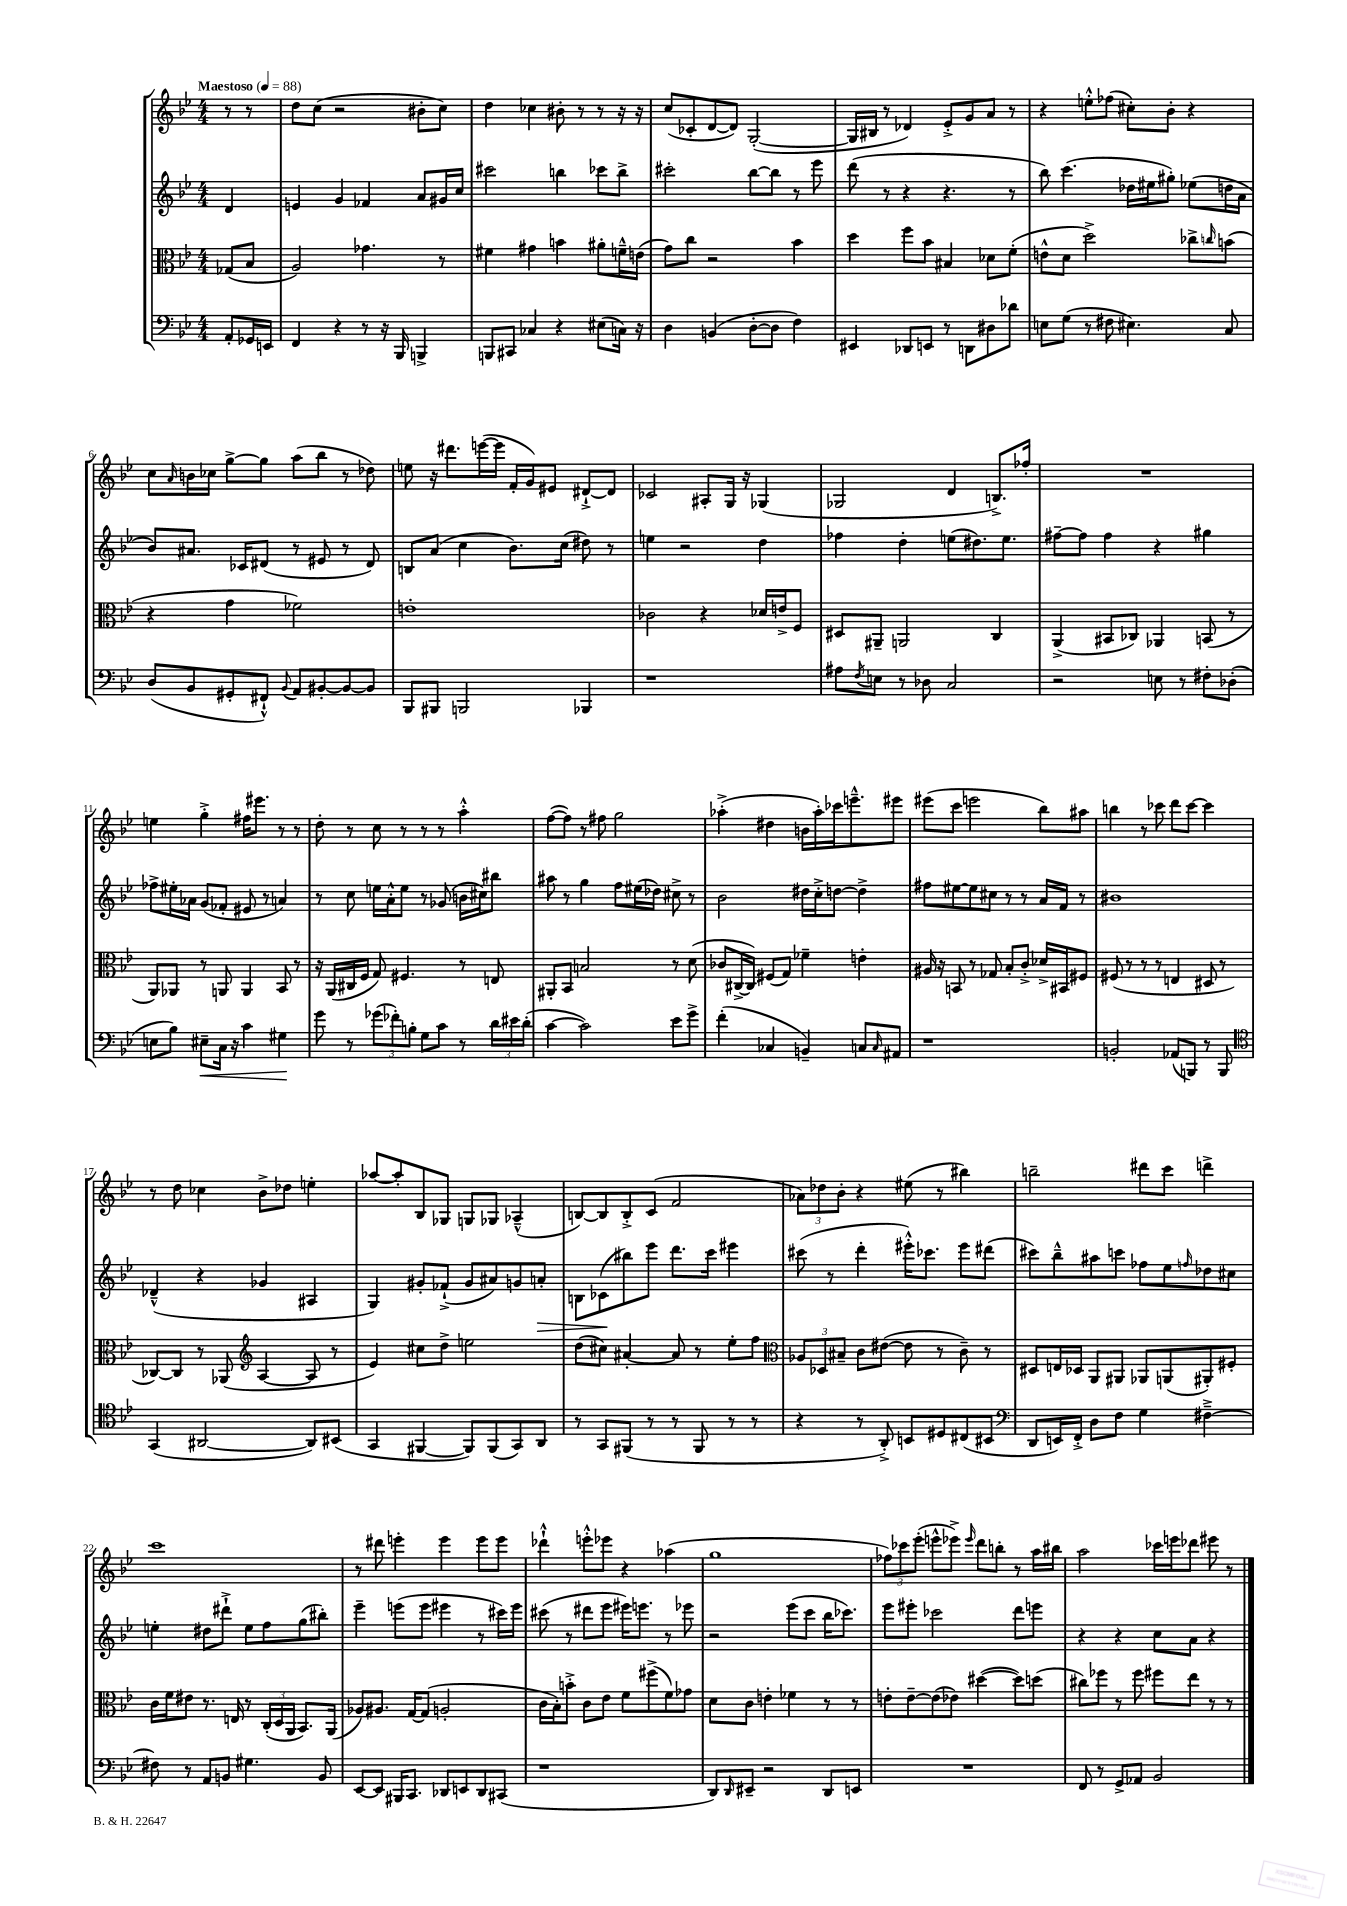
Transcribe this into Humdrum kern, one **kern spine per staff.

**kern	**kern	**kern	**kern
*staff4	*staff3	*staff2	*staff1
*clefF4	*clefC3	*clefG2	*clefG2
*k[b-e-]	*k[b-e-]	*k[b-e-]	*k[b-e-]
*M4/4	*M4/4	*M4/4	*M4/4
*MM88	*MM88	*MM88	*MM88
8AA'	(8G-	4d	8r
16GG-	8B-	.	8r
16EE	.	.	.
=	=	=	=
4FF	2A)	4e	8dd
.	.	.	(8cc
4r	.	4g	2r
8r	4.g-	4f-	.
16r	.	.	.
16BBB-	.	.	.
4BBB^	.	8a	8b#'
.	8r	16g#	8cc)
.	.	16cc	.
=	=	=	=
8BBB	4f#	2ccc#	4dd
8CC#	.	.	.
4C-	4g#	.	4cc-
4r	4b	4bb	8b#'
.	.	.	8r
(8E#	8a#'	8ccc-	8r
16C)	16f~^^	8bb^	16r
16r	(16e	.	16r
=	=	=	=
4D	8g)	2ccc#'	(8cc
.	8cc	.	8c-'
(4BB	2r	.	[8d
.	.	.	8d])
[8D'	.	[8bb-	([2G'
8D]	.	8bb-]	.
4F)	4b-	8r	.
.	.	8eee-	.
=	=	=	=
4EE#	4dd	(8ddd	16G]
.	.	.	16B#
.	.	8r	8r
8DD-	8ff	4r	4d-)
8EE	8b-	.	.
8r	4B#	4.r	8e-'^
8DD	.	.	8g
8D#	8d-	.	8a
8d-	(8f'	8r	8r
=	=	=	=
8E	8e^^	8bb-)	4r
(8G	8d	(4.ccc	.
8r	2dd^)	.	8ee'^^
8F#	.	.	(8ff-
4.E#)	.	16dd-	8cc#')
.	.	16ee#	.
.	.	8gg#')	8b-'
.	8cc-^	(8ee-	4r
.	16qqcc	.	.
8C	(8b	16dd	.
.	.	16a	.
=	=	=	=
(8D	4r	8b-)	8cc
.	.	.	16qqa
8BB-	.	8.a#	16b
.	.	.	16cc-
8GG#'	4g	.	[8gg^
.	.	16c-	.
8FF#`^^)	.	(8d#	8gg]
8qqBB-	.	.	.
8AA	2f-)	8r	(8aa
[8BB#'	.	8e#	8bb-
8BB#_	.	8r	8r
8BB#]	.	8d#)	8dd-)
=	=	=	=
8BBB-	1e'	8B	8ee
8BBB#	.	(8a	16r
.	.	.	8.ddd#
2BBB	.	4cc	.
.	.	.	([16eee
.	.	.	16eee]
.	.	8.b-)	16f'
.	.	.	16g)
.	.	.	8e#
.	.	(16cc	.
4BBB-	.	8dd#)	[8d#`^
.	.	8r	8d#]
=	=	=	=
1r	2c-	4ee	2c-
.	.	2r	.
.	4r	.	8A#'
.	.	.	16G
.	.	.	16r
.	16d-	4dd	(4G-
.	16e^	.	.
.	8F	.	.
=	=	=	=
8A#	8D#	4ff-	2G-
8qF	.	.	.
8E	8AA#~	.	.
8r	2AA	4dd'	.
8D-	.	.	.
2C	.	(8ee	4d
.	.	8.dd#)	.
.	4C	.	8.B^)
.	.	8.ee	.
.	.	.	16ff-'
=	=	=	=
2r	(4AA^	[8ff#~	1r
.	.	8ff#]	.
.	8BB#	4ff#	.
.	8C-)	.	.
8E	4AA-	4r	.
8r	.	.	.
8F#'	(8BB	4gg#	.
(8D-'	8r	.	.
=	=	=	=
8E	8AA)	8ff-^	4ee
8B-)	8AA-	16ee#'	.
.	.	16a-	.
8E#~	8r	(8g	4gg'^
16C	8AA	8f-'	.
16r	.	.	.
4c	4AA	8e#	16ff#
.	.	.	8.eee#
.	.	8r	.
4G#	8BB-	4a)	8r
.	8r	.	8r
=	=	=	=
8g	16r	8r	8dd'
.	(16AA	.	.
8r	16C#	8cc	8r
.	16F	.	.
(12g-	8G)	16ee	8cc
.	.	16a'^^	.
12f-')	.	.	.
.	4.F#	8ee	8r
12B'	.	.	.
8G	.	8r	8r
8c	.	(8g-	8r
8r	8r	16b	4aa'^^
.	.	16cc#)	.
24d	8E	8bb#	.
24e#	.	.	.
(24d'	.	.	.
=	=	=	=
[4c	8AA#'	8aa#	([8ff
.	8BB-	8r	8ff])
2c])	2B	4gg	8r
.	.	.	8ff#
.	.	8ff	2gg
.	.	(16ee#	.
.	.	16dd-)	.
8e-	8r	8cc#^	.
8g^	(8d	8r	.
=	=	=	=
(4f'	8c-	2b-	(4aa-'^
.	[16C#^	.	.
.	16C#])	.	.
4C-	(8F#	.	4dd#
.	8G)	.	.
4BB~)	4f-~	16dd#	16b
.	.	16cc'^	16aa-')
.	.	[8dd	16ccc-
.	.	.	8.eee~^^
8C	4e'	4dd^]	.
16qqC	.	.	.
8AA#	.	.	8eee#
=	=	=	=
1r	16A#	8ff#	(8eee#
.	16r	.	.
.	8BB	[8ee#	8ccc
.	8r	8ee#]	2eee
.	8G-	8cc#	.
.	8B-'	8r	.
.	8c'^	8r	.
.	16d-^	16a	8bb-)
.	16BB#	16f	.
.	8F#	8r	8aa#
=	=	=	=
2BB'	(8F#	1b#	4bb
.	8r	.	.
.	8r	.	8r
.	8r	.	8ccc-
(8AA-	4E	.	8ddd
8BBB)	.	.	[8ccc-
8r	8D#	.	4ccc-]
8BBB	8r	.	.
=	=	=	=
*clefC4	*	*	*
(4GG	[8C-)	(4d-~^^	8r
.	8C-]	.	8dd
[2AA#	8r	4r	4cc-
.	(8AA-	.	.
*	*clefG2	*	*
.	[4A	4g-	8b-^
.	.	.	8dd-
8AA#])	8A]	4A#	4ee'
(8BB#	8r	.	.
=	=	=	=
4GG	4e-)	4G)	[8aa-
.	.	.	8aa-']
[4FF#	8cc#	8g#'	8B-
.	8dd^	(8f-`^	8G-
8FF#])	2ee	8g#	8G
(8FF#	.	8a#)	8G-
8GG)	.	8g	(4A-~^^
8AA	.	8a'	.
=	=	=	=
8r	(8dd	8B	[8B)
8GG	8cc#)	(8c-	8B]
(8FF#	[4a#'	8bb#)	8B'^
8r	.	8eee-	(8c
8r	8a#]	8.ddd	2f
8FF#	8r	.	.
.	.	16ccc	.
8r	8ee-'	4eee#	.
8r	8ff	.	.
=	=	=	=
*	*clefC3	*	*
4r	12A-	(8ccc#	12a-)
.	12D-	.	12dd-
.	.	8r	.
.	12B#~	.	12b-'
8r	8c	4ddd'	4r
8AA'^)	([8e#	.	.
8BB	8e#]	16eee#'^^)	(8ee#
.	.	8.ccc-	.
8D#	8r	.	8r
(8C#	8c~)	8eee#	4bb#)
8BB#	8r	(8ddd#	.
=	=	=	=
*clefF4	*	*	*
8DD	8D#	8ccc#)	2bb~
16EE)	16E	8bb-~^^	.
16FF'^	16D-	.	.
8D	8AA	8aa#	.
8F	8AA#	8ccc	.
4G	8AA-	8ff-	8ddd#
.	(8AA	8ee-	8ccc
.	.	16qqff	.
[4F#~^	8AA#')	8dd-	4ddd^
.	8F#'	8cc#	.
=	=	=	=
8F#]	16c	4ee'	1ccc
.	16f	.	.
8r	8e#	.	.
8AA	8.r	8dd#	.
8BB	.	8ddd#`^	.
.	16E	.	.
4.G#	8r	8ee	.
.	(24C'	8ff	.
.	24D	.	.
.	24AA	.	.
.	8.BB-)	(8gg	.
8BB	.	8bb#')	.
.	(16AA	.	.
=	=	=	=
[8EE-	8A-)	4eee-~	8r
8EE-]	8.A#	.	8ddd#
16BBB#	.	(8eee	4eee'
8.CC	[16G	.	.
.	(8G]	8eee	.
8DD-	2A'	4eee#	4eee
8EE	.	.	.
8DD-	.	8r	8eee
(8CC#	.	16ccc#)	8eee
.	.	16eee#	.
=	=	=	=
1r	16c	(8ccc#	4ddd-`^^
.	16B-')	.	.
.	8b'^	8r	.
.	8c	8ddd#	8eee'^^
.	8e-	8eee-	8eee-
.	8f	16eee#)	4r
.	.	8.eee	.
.	(8ff#^	.	.
.	8f)	8r	(4aa-
.	8g-	8eee-	.
=	=	=	=
8DD)	8d	2r	1gg
16qqDD	.	.	.
8EE#~	8c	.	.
2r	4e'	.	.
.	4f-	(8eee-	.
.	.	8ccc	.
8DD	8r	16bb-	.
.	.	8.ccc-)	.
8EE	8r	.	.
=	=	=	=
1r	8e'	8eee-	12ff-)
.	.	.	12ccc-
.	[8e~	8eee#'	.
.	.	.	(12eee-'
.	(8e]	2ccc-	8eee^^
.	8e-)	.	8eee-^)
.	.	.	16qqeee-
.	([4dd#	.	8ddd
.	.	.	8bb'
.	8dd#])	8ddd	8r
.	(8dd	8eee	16aa
.	.	.	16bb#
=	=	=	=
8FF	8cc#)	4r	2aa
8r	8ff-	.	.
8GG^	8r	4r	.
8AA-	8ff-	.	.
2BB-	8ff#	8cc	16ccc-
.	.	.	16eee
.	8ee-	8a	8ddd-
.	8r	4r	8eee#
.	8r	.	8r
==	==	==	==
*-	*-	*-	*-
